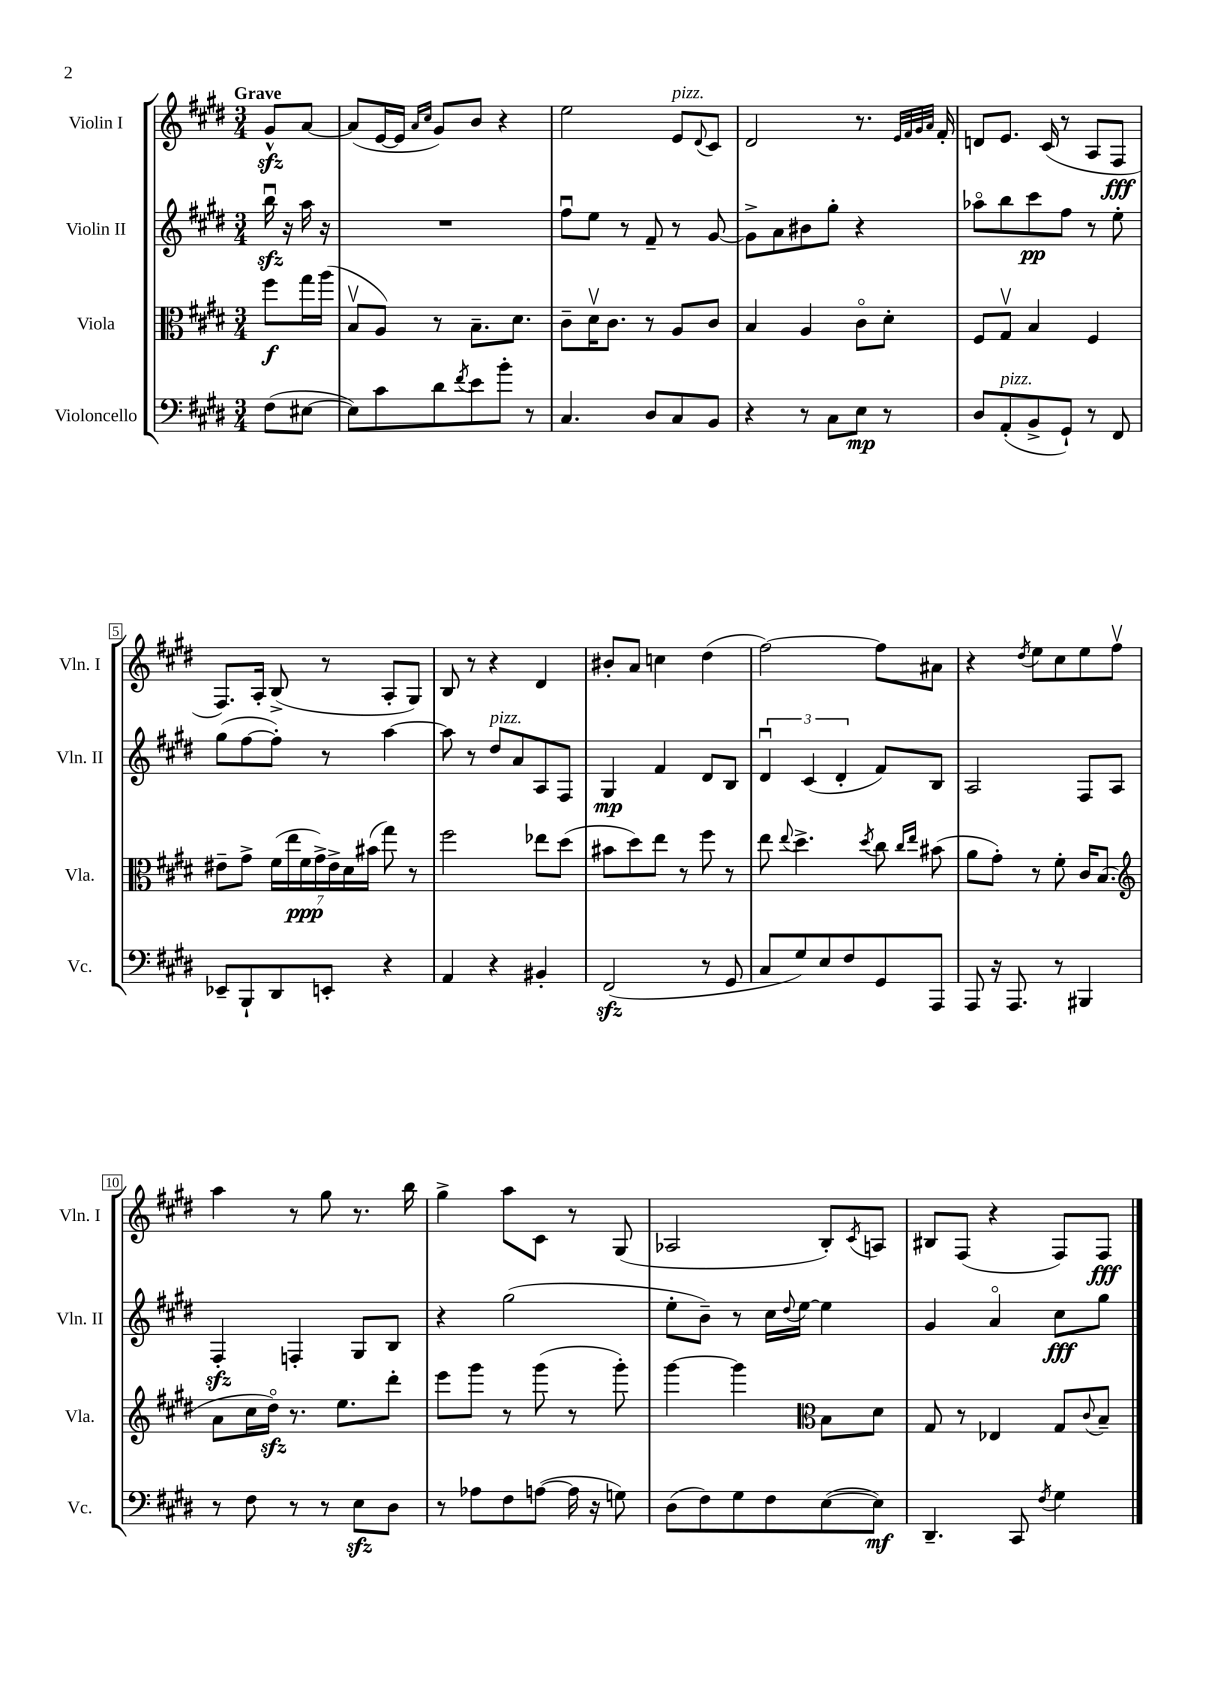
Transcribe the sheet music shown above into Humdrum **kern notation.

**kern	**kern	**kern	**kern
*staff4	*staff3	*staff2	*staff1
*clefF4	*clefC3	*clefG2	*clefG2
*k[f#c#g#d#]	*k[f#c#g#d#]	*k[f#c#g#d#]	*k[f#c#g#d#]
*M3/4	*M3/4	*M3/4	*M3/4
(8F#	8ff#	16bbu	8g#^^
.	.	16r	.
[8E#	16gg#	16aa	[8a
.	(16aa	16r	.
=	=	=	=
8E#])	8Bv	2.r	(8a]
8c#	8A)	.	[16e
.	.	.	16e]
.	.	.	16qqa
.	.	.	16qqcc#
8d#	8r	.	8g#)
8qf#	.	.	.
8e	8.B~	.	8b
8b'	.	.	4r
.	8.d#	.	.
8r	.	.	.
=	=	=	=
4.C#	8c#~	8ff#u	2ee
.	16d#v	8ee	.
.	8.c#	.	.
.	.	8r	.
8D#	8r	8f#~	.
8C#	8A	8r	8e
.	.	.	8qqd#
8BB	8c#	[8g#	8c#
=	=	=	=
4r	4B	8g#^]	2d#
.	.	8a	.
8r	4A	8b#	.
8C#	.	8gg#'	.
8E	8c#o	4r	8.r
8r	8d#'	.	.
.	.	.	32qqe
.	.	.	32qqf#
.	.	.	32qqg#
.	.	.	32qqa
.	.	.	16f#'
=	=	=	=
8D#	8F#	8aa-o	8d
(8AA'	8G#v	8bb	8.e
8BB^	4B	8ccc#	.
.	.	.	(16c#
8GG#`)	.	8ff#	8r
8r	4F#	8r	8A
8FF#	.	8ee'	8F#
=	=	=	=
8EE-~	8e#~	(8gg#	8.F#)
8BBB`	8g#^	[8ff#	.
.	.	.	16A'
8DD#	(28f#	8ff#'])	(8B^
.	28ee	.	.
.	28f#	.	.
.	28g#^)	.	.
8EE'	.	8r	8r
.	28e#^	.	.
.	28d#	.	.
.	(28b#	.	.
4r	8gg#)	[4aa	8A'
.	8r	.	8G#)
=	=	=	=
4AA	2ff#	8aa]	8B
.	.	8r	8r
4r	.	8dd#	4r
.	.	8a	.
4BB#'	8ee-	8A	4d#
.	(8dd#	8F#	.
=	=	=	=
(2FF#	8b#	4G#	8b#'
.	8dd#)	.	8a
.	8ee	4f#	4cc
.	8r	.	.
8r	8ff#	8d#	(4dd#
8GG#	8r	8B	.
=	=	=	=
8C#	8ee	6d#u	[2ff#)
.	8qqee	.	.
8G#)	4.dd#^	.	.
.	.	(6c#	.
8E	.	.	.
.	.	6d#'	.
8F#	.	.	.
.	8qdd#	.	.
8GG#	8cc#	8f#)	8ff#]
.	16qqcc#	.	.
.	16qqee	.	.
8AAA	(8b#	8B	8a#
=	=	=	=
8AAA	8a	2A	4r
16r	8g#')	.	.
8.AAA	.	.	.
.	.	.	8qdd#
.	8r	.	8ee
8r	8f#'	.	8cc#
4BBB#	16c#	8F#	8ee
.	(8.B	.	.
.	.	8A	8ff#v
=	=	=	=
*	*clefG2	*	*
8r	8a	4F#'	4aa
8F#	16cc#	.	.
.	16dd#o)	.	.
8r	8.r	4F'	8r
8r	.	.	8gg#
.	8.ee	.	.
8E	.	8G#	8.r
8D#	8ddd#'	8B	.
.	.	.	16bb
=	=	=	=
8r	8eee	4r	4gg#^
8A-	8ggg#	.	.
8F#	8r	(2gg#	8aa
([8A	(8ggg#	.	8c#
16A]	8r	.	8r
16r	.	.	.
8G)	8ggg#')	.	(8G#
=	=	=	=
(8D#	[4ggg#	8ee'	2A-
8F#)	.	8b~)	.
8G#	4ggg#]	8r	.
8F#	.	16cc#	.
.	.	8qqdd#	.
.	.	[16ee	.
*	*clefC3	*	*
([8E	8B	4ee]	8B')
.	.	.	8qc#
8E])	8d#	.	8A
=	=	=	=
4.DD#~	8G#	4g#	8B#
.	8r	.	(8F#
.	4E-	4ao	4r
8CC#	.	.	.
8qF#	.	.	.
4G#	8G#	8cc#	8F#)
.	8qqc#	.	.
.	8B~	8gg#	8F#
==	==	==	==
*-	*-	*-	*-
